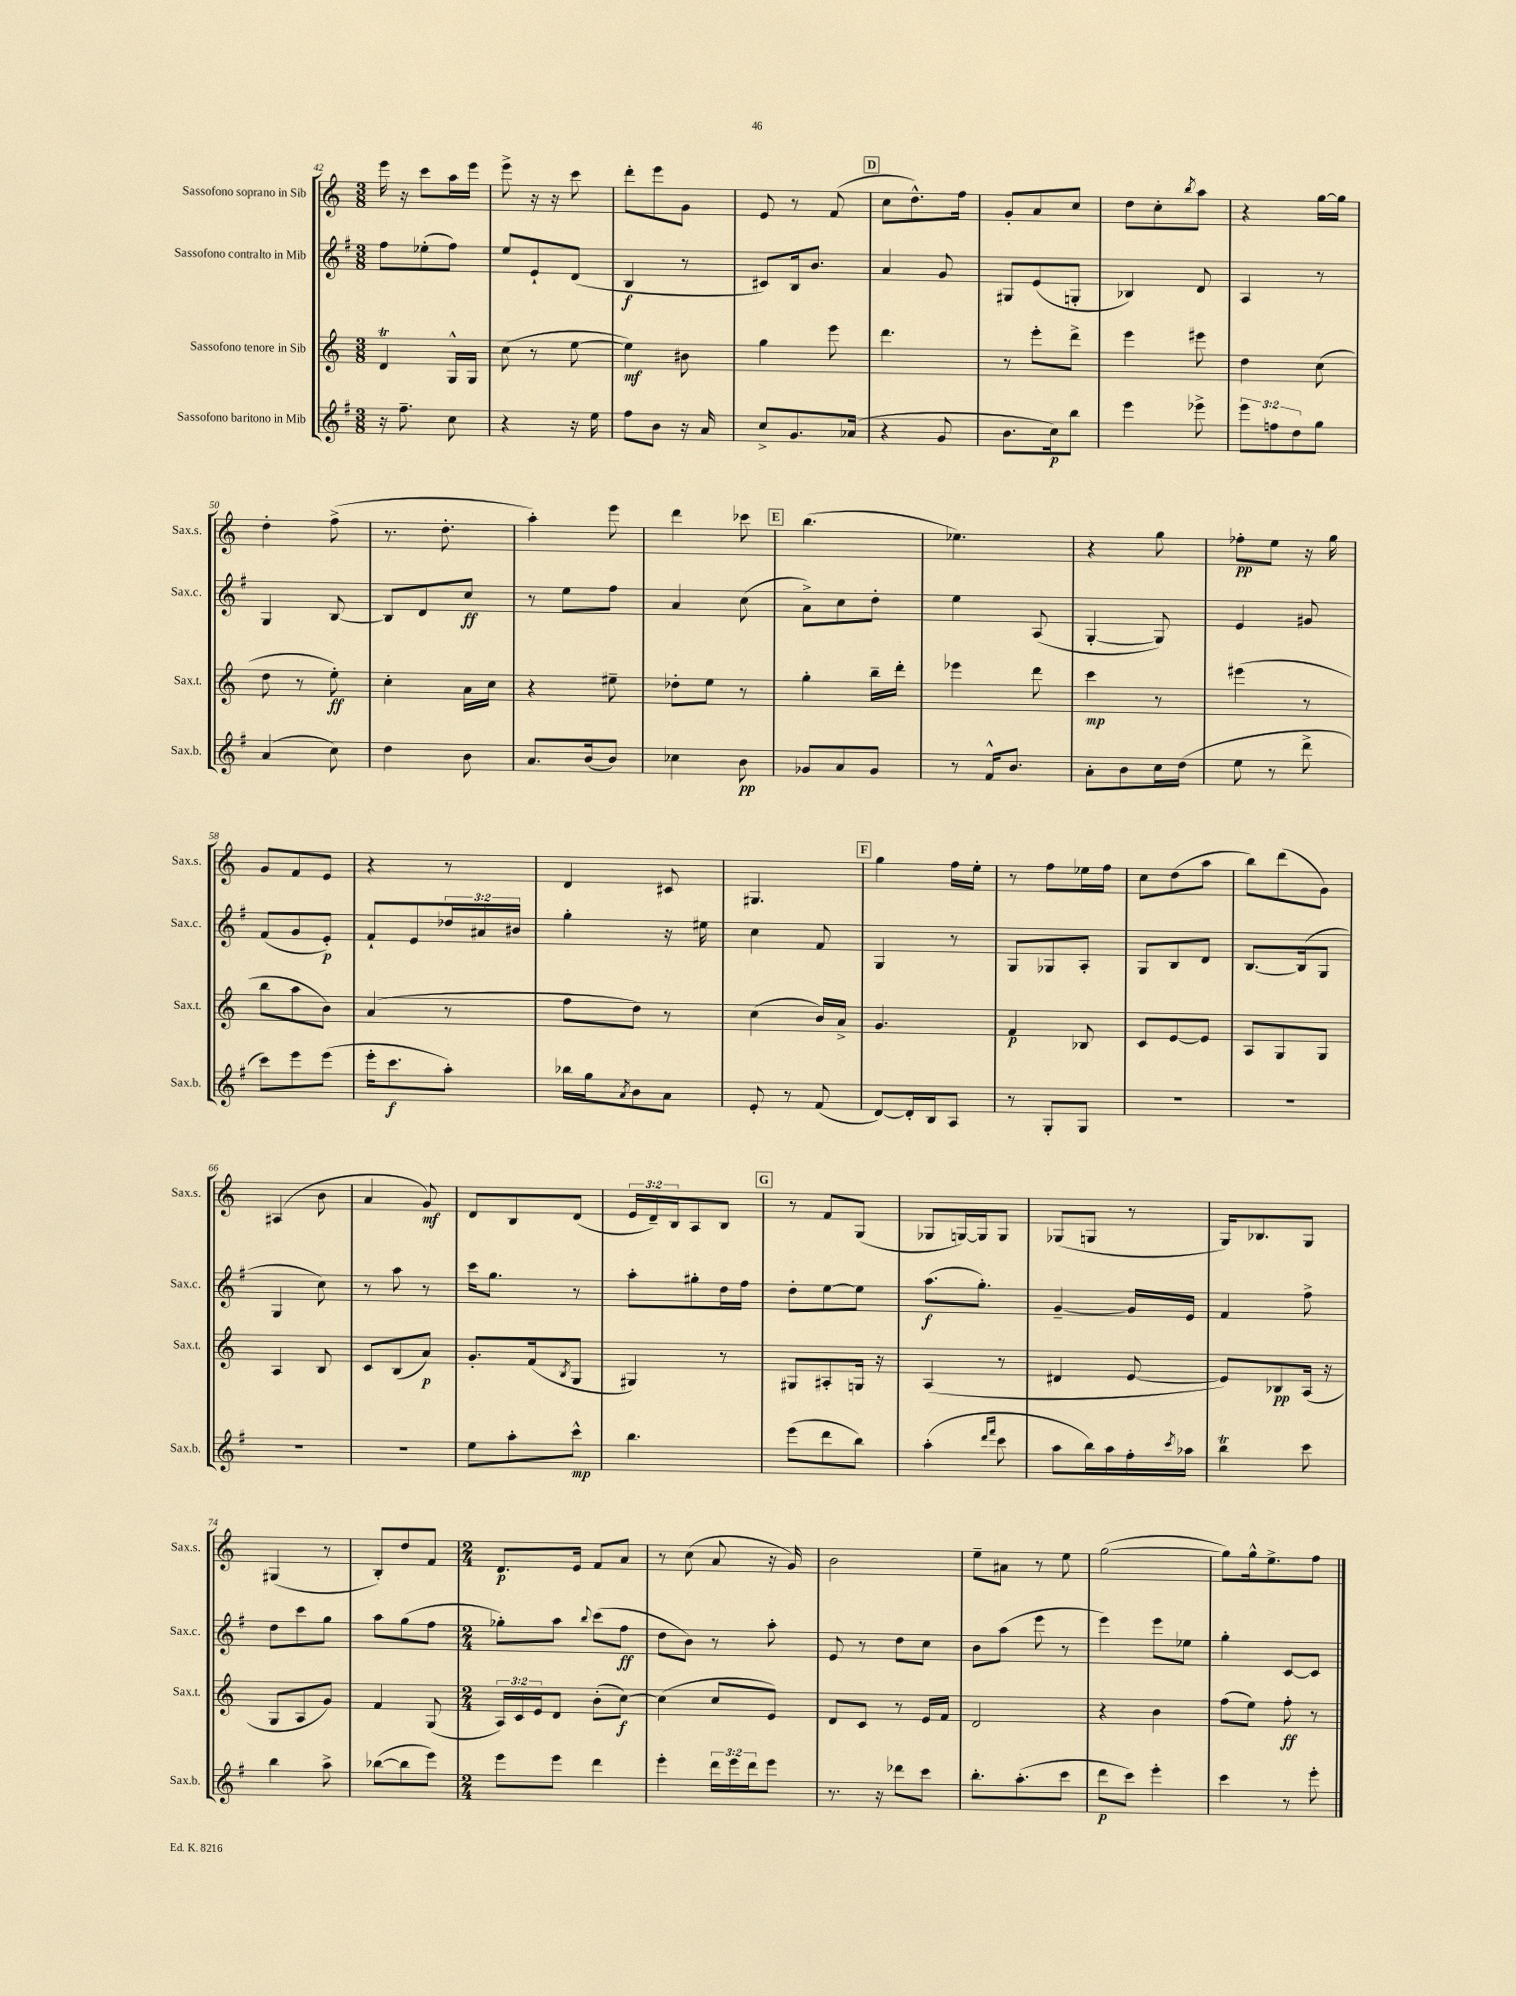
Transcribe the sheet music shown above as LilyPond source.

<<
\new StaffGroup <<
\new Staff = "s0" \with { instrumentName = "Sassofono soprano in Sib" shortInstrumentName = "Sax.s." } {
    \clef treble \key c \major \numericTimeSignature \time 3/8 \override Staff.TupletNumber.text = #tuplet-number::calc-fraction-text
    e'''16 r16 c'''8 a''16 e'''16 |
    e'''8-> r16 r16 c'''8 |
    d'''8-. e'''8 g'8 |
    e'8 r8 f'8( |
    \mark \markup { \box "D" } c''8 d''8.-^) f''16 |
    g'8-. a'8 c''8 |
    d''8 c''8-. \acciaccatura { b''8 } a''8 |
    r4 g''16~ g''16 |
    d''4-. f''8->( |
    r8. d''8.-. |
    a''4-.) e'''8 |
    d'''4 ces'''8 |
    \mark \markup { \box "E" } b''4.( |
    ees''4.) |
    r4 g''8 |
    fes''8-.\pp e''8 r16 g''16 |
    g'8 f'8 e'8 |
    r4 r8 |
    d'4 cis'8 |
    gis4. |
    \mark \markup { \box "F" } g''4 f''16 e''16-. |
    r8 f''8 ees''16 f''16 |
    c''8 d''8( a''8 |
    b''8) d'''8( g'8) |
    ais4( b'8 |
    a'4 g'8\mf) |
    d'8 b8 d'8( |
    \tuplet 3/2 { e'16 d'16--) b16 } a8 b8 |
    \mark \markup { \box "G" } r8 f'8 g8( |
    ges8 g16~) g16 g8 |
    ges8( g8 r8 |
    g16) bes8. g8 |
    gis4( r8 |
    b8-.) d''8 f'8 |
    \numericTimeSignature \time 2/4 d'8.\p e'16 f'8 a'8 |
    r8 c''8( a'8 r16 g'16) |
    b'2 |
    e''8-- ais'8 r8 e''8 |
    g''2~( |
    g''8) g''16-^ e''8.-> f''8 \bar "|." |
}
\new Staff = "s1" \with { instrumentName = "Sassofono contralto in Mib" shortInstrumentName = "Sax.c." } {
    \clef treble \key g \major \numericTimeSignature \time 3/8 \override Staff.TupletNumber.text = #tuplet-number::calc-fraction-text
    fis''8 ees''8-.( fis''8) |
    e''8 e'8-! d'8( |
    b4\f r8 |
    cis'8) b16 b'8. |
    \mark \markup { \box "D" } a'4 g'8 |
    gis8 e'8( g8-. |
    bes4) d'8 |
    a4 r8 |
    g4 b8~ |
    b8 d'8 c''8\ff |
    r8 e''8 fis''8 |
    a'4 c''8( |
    \mark \markup { \box "E" } a'8->) c''8 d''8-. |
    e''4 a8( |
    g4~-. g8) |
    e'4 gis'8 |
    fis'8( g'8 e'8-.\p) |
    fis'8-! e'8 \tuplet 3/2 { des''16 ais'16 bis'16 } |
    g''4-. r16 eis''16 |
    c''4 fis'8 |
    \mark \markup { \box "F" } g4 r8 |
    g8 ges8 a8-. |
    g8 b8 d'8 |
    b8.~ b16( g8 |
    g4 c''8) |
    r8 a''8 r8 |
    c'''16 g''8. r8 |
    a''8-. gis''8-. d''16 fis''16 |
    \mark \markup { \box "G" } d''8-. e''8~ e''8 |
    a''8.\f( g''8.-.) |
    g'4~-- g'16 e'16 |
    fis'4 fis''8-> |
    d''8 c'''8 g''8 |
    a''8 g''8( fis''8 |
    \numericTimeSignature \time 2/4 ges''8-.) a''8 \appoggiatura { b''8 } c'''8( fis''8\ff |
    d''8 b'8) r8 a''8-. |
    e'8 r8 d''8 c''8 |
    b'8 a''8( e'''8 r8 |
    e'''4) e'''8 ees''8 |
    g''4-. c'8~ c'8 \bar "|." |
}
\new Staff = "s2" \with { instrumentName = "Sassofono tenore in Sib" shortInstrumentName = "Sax.t." } {
    \clef treble \key c \major \numericTimeSignature \time 3/8 \override Staff.TupletNumber.text = #tuplet-number::calc-fraction-text
    d'4\trill g16-^ g16 |
    c''8( r8 e''8~ |
    e''4\mf) bis'8 |
    g''4 e'''8 |
    \mark \markup { \box "D" } d'''4. |
    r8 e'''8-. d'''8-> |
    e'''4 eis'''8 |
    d''4 c''8( |
    d''8 r8 e''8-.\ff) |
    c''4-. a'16 c''16 |
    r4 eis''8-- |
    des''8-. e''8 r8 |
    \mark \markup { \box "E" } g''4-. b''16-- d'''16-. |
    ees'''4 d'''8 |
    c'''4\mp r8 |
    eis'''4( r8 |
    b''8 a''8 b'8) |
    a'4( r8 |
    f''8 d''8) r8 |
    c''4( b'16) a'16-> |
    \mark \markup { \box "F" } g'4. |
    f'4\p bes8 |
    c'8 e'8~ e'8 |
    a8 g8 g8 |
    a4 b8 |
    c'8 b8( a'8\p) |
    g'8.-. f'16( \acciaccatura { b8 } g8 |
    gis4) r8 |
    \mark \markup { \box "G" } gis8 ais8-. g16 r16 |
    a4( r8 |
    dis'4 e'8~ |
    e'8) bes8\pp a16( r16 |
    g8 a8 g'8) |
    f'4 g8( |
    \numericTimeSignature \time 2/4 \tuplet 3/2 { a16) c'16 e'16 } d'8 b'8-.( c''8~\f) |
    c''4( c''8 e'8) |
    d'8 c'8 r8 e'16 f'16 |
    d'2 |
    r4 b'4 |
    f''8( e''8) f''8-.\ff r8 \bar "|." |
}
\new Staff = "s3" \with { instrumentName = "Sassofono baritono in Mib" shortInstrumentName = "Sax.b." } {
    \clef treble \key g \major \numericTimeSignature \time 3/8 \override Staff.TupletNumber.text = #tuplet-number::calc-fraction-text
    r16 fis''8.-- c''8 |
    r4 r16 e''16 |
    fis''8 b'8 r16 a'16 |
    c''8-> g'8. aes'16( |
    \mark \markup { \box "D" } r4 g'8 |
    b'8. c''16\p) b''8 |
    e'''4 ees'''8-> |
    \tuplet 3/2 { e'''8 f''8 d''8 } g''8 |
    a'4( c''8) |
    d''4 b'8 |
    a'8. b'16( b'8) |
    ces''4 b'8\pp |
    \mark \markup { \box "E" } ges'8 a'8 ges'8 |
    r8 fis'16-^ b'8. |
    a'8-. b'8 c''16 d''16( |
    e''8 r8 d'''8-> |
    c'''8) e'''8 e'''8( |
    e'''16-. c'''8.\f a''8-.) |
    bes''16 g''16 \acciaccatura { a'8 } b'8 a'8 |
    e'8-. r8 fis'8( |
    \mark \markup { \box "F" } d'8~) d'16-. b16 a8 |
    r8 g8-. g8 |
    R4. |
    R4. |
    R4. |
    R4. |
    e''8 a''8-. c'''8-^\mp |
    b''4. |
    \mark \markup { \box "G" } e'''8( d'''8 b''8) |
    a''4-.( \grace { d'''16 fis'''16 } c'''8 |
    a''8 b''16) a''16 fis''16-. \acciaccatura { c'''8 } aes''16 |
    b''4\trill c'''8 |
    b''4 a''8-> |
    bes''8~( bes''8 e'''8) |
    \numericTimeSignature \time 2/4 e'''8 e'''8 d'''4 |
    e'''4-. \tuplet 3/2 { d'''16 e'''16 d'''16 } e'''8 |
    r8. r16 des'''8 c'''8 |
    b''8.-. a''8.-.( c'''8 |
    d'''8\p c'''8) e'''4-. |
    c'''4 r8 e'''8-. \bar "|." |
}
>>
>>
\layout { \context { \Score currentBarNumber = #42 } }
